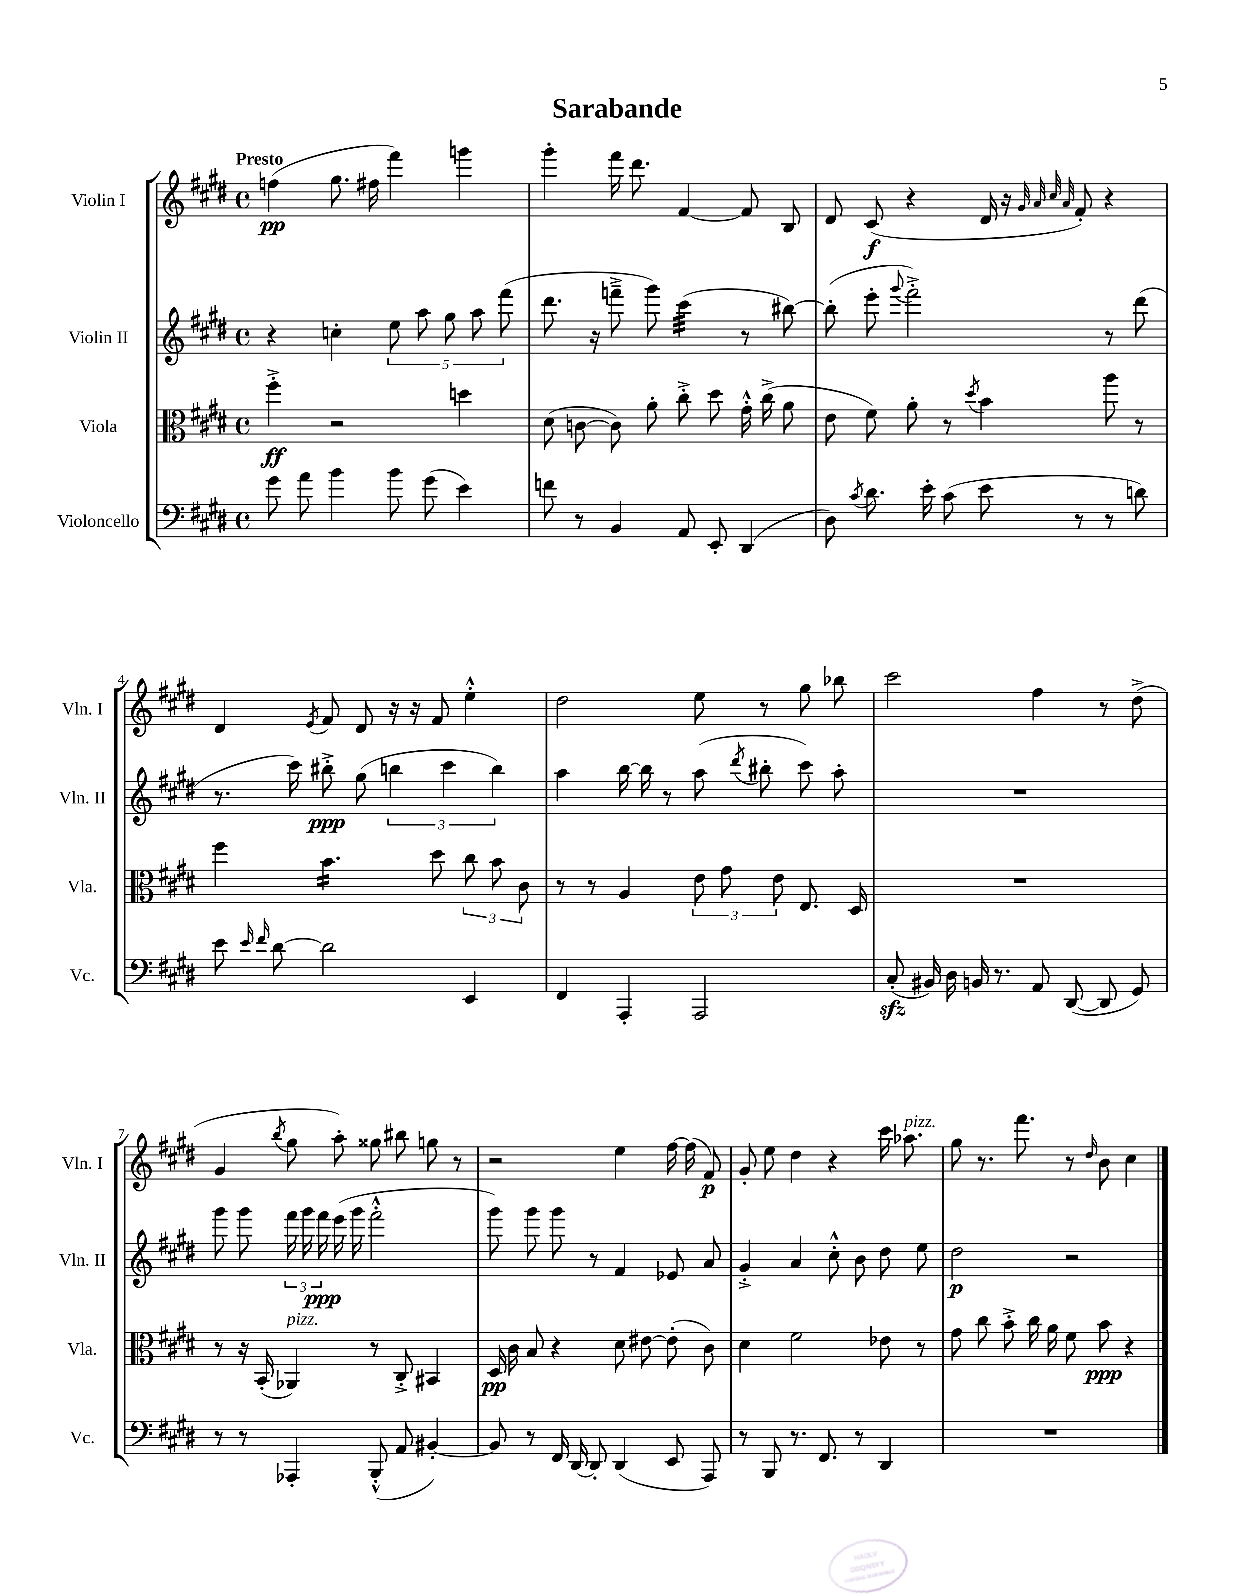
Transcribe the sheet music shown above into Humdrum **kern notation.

**kern	**kern	**kern	**kern
*staff4	*staff3	*staff2	*staff1
*clefF4	*clefC3	*clefG2	*clefG2
*k[f#c#g#d#]	*k[f#c#g#d#]	*k[f#c#g#d#]	*k[f#c#g#d#]
*M4/4	*M4/4	*M4/4	*M4/4
*met(c)	*met(c)	*met(c)	*met(c)
8g#\	4ff#'^\	4r	(4ff\
8a\	.	.	.
4b\	2r	4cc'\	8.gg#\
.	.	.	16ff#\
8b\	.	10ee\	4fff#\)
.	.	10aa\	.
(8g#\	.	.	.
.	.	10gg#\	.
4e\)	4dd\	.	4ggg\
.	.	10aa\	.
.	.	(10fff#\	.
=	=	=	=
8f\	(8d#\	8.ddd#\	4ggg#'\
8r	[8c\	.	.
.	.	16r	.
4BB/	8c\])	8fff~^\	16fff#\
.	.	.	8.ddd#\
.	8a'\	8ggg#\)	.
8AA/	8cc#'^\	(4ccc#\	[4f#/
8EE'/	8dd#\	.	.
(4DD#/	16g#'^^\	8r	8f#/]
.	(16cc#^\	.	.
.	8a\	[8bb#\)	8B/
=	=	=	=
8D#\)	8e\	(8bb#'\]	8d#/
8qc#/	.	.	.
8.d#\	8f#\)	8eee'\	(8c#/
.	.	8qqggg#/	.
.	8a'\	2fff#'^\)	4r
16e'\	.	.	.
(8c#\	8r	.	.
.	8qdd#/	.	.
8e\	4b\	.	16d#/
.	.	.	16r
.	.	.	32qqg#/
.	.	.	32qqa/
.	.	.	32qqcc#/
.	.	.	32qqa/
8r	.	.	8f#'/)
8r	8aa\	8r	4r
8d\)	8r	(8ddd#\	.
=	=	=	=
8e\	4ff#\	8.r	4d#/
16qqe/	.	.	.
16qqf#/	.	.	.
[8d#\	.	.	.
.	.	16ccc#\)	.
.	.	.	8qe/
2d#\]	4.b\	8bb#'^\	8f#/
.	.	(8gg#\	8d#/
.	.	6bb\	16r
.	.	.	16r
.	8dd#\	.	8f#/
.	.	6ccc#\	.
4EE/	12cc#\	.	4ee'^^\
.	12b\	6bb\)	.
.	12c#\	.	.
=	=	=	=
4FF#/	8r	4aa\	2dd#\
.	8r	.	.
4AAA'/	4A/	[16bb\	.
.	.	16bb\]	.
.	.	8r	.
2AAA/	12e\	(8aa\	8ee\
.	12g#\	.	.
.	.	8qddd#/	.
.	.	8bb#'\	8r
.	12e\	.	.
.	8.E/	8ccc#\)	8gg#\
.	.	8aa'\	8bb-\
.	16D#/	.	.
=	=	=	=
(8C#'/	1r	1r	2ccc#\
16BB#/)	.	.	.
16D#\	.	.	.
16BB/	.	.	.
8.r	.	.	.
8AA/	.	.	4ff#\
([8DD#/	.	.	.
8DD#/]	.	.	8r
8GG#/)	.	.	(8dd#^\
=	=	=	=
8r	8r	8ggg#\	4g#/
8r	16r	8ggg#\	.
.	(16BB'/	.	.
.	.	.	8qbb/
4AAA-'/	4AA-/)	24fff#\	8gg#\
.	.	24ggg#\	.
.	.	24fff#\	.
.	.	(16eee\	8aa'\)
.	.	16ggg#\	.
(8BBB'^^/	8r	2fff#'^^\	8gg##\
8AA/	8C#'^/	.	8bb#\
[4BB#'/)	4BB#/	.	8gg\
.	.	.	8r
=	=	=	=
8BB#/]	16D#/	8ggg#\)	2r
.	16c#\	.	.
8r	8B/	8ggg#\	.
16FF#/	4r	8ggg#\	.
[16DD#/	.	.	.
8DD#'/]	.	8r	.
(4DD#/	8d#\	4f#/	4ee\
.	[8e#\	.	.
8EE/	(8e#'\]	8e-/	[16ff#\
.	.	.	(16ff#\]
8AAA/)	8c#\)	8a/	8f#/)
=	=	=	=
8r	4d#\	4g#'^/	8g#'/
8BBB/	.	.	8ee\
8.r	2f#\	4a/	4dd#\
8.FF#/	.	.	.
.	.	8cc#'^^\	4r
8r	.	8b\	.
4DD#/	8e-\	8dd#\	16ccc#\
.	.	.	8.aa-\
.	8r	8ee\	.
=	=	=	=
1r	8g#\	2dd#\	8gg#\
.	8cc#\	.	8.r
.	8b'^\	.	.
.	.	.	8.fff#\
.	16cc#\	.	.
.	16a\	.	.
.	8f#\	2r	8r
.	.	.	16qqdd#/
.	8b\	.	8b\
.	4r	.	4cc#\
==	==	==	==
*-	*-	*-	*-
